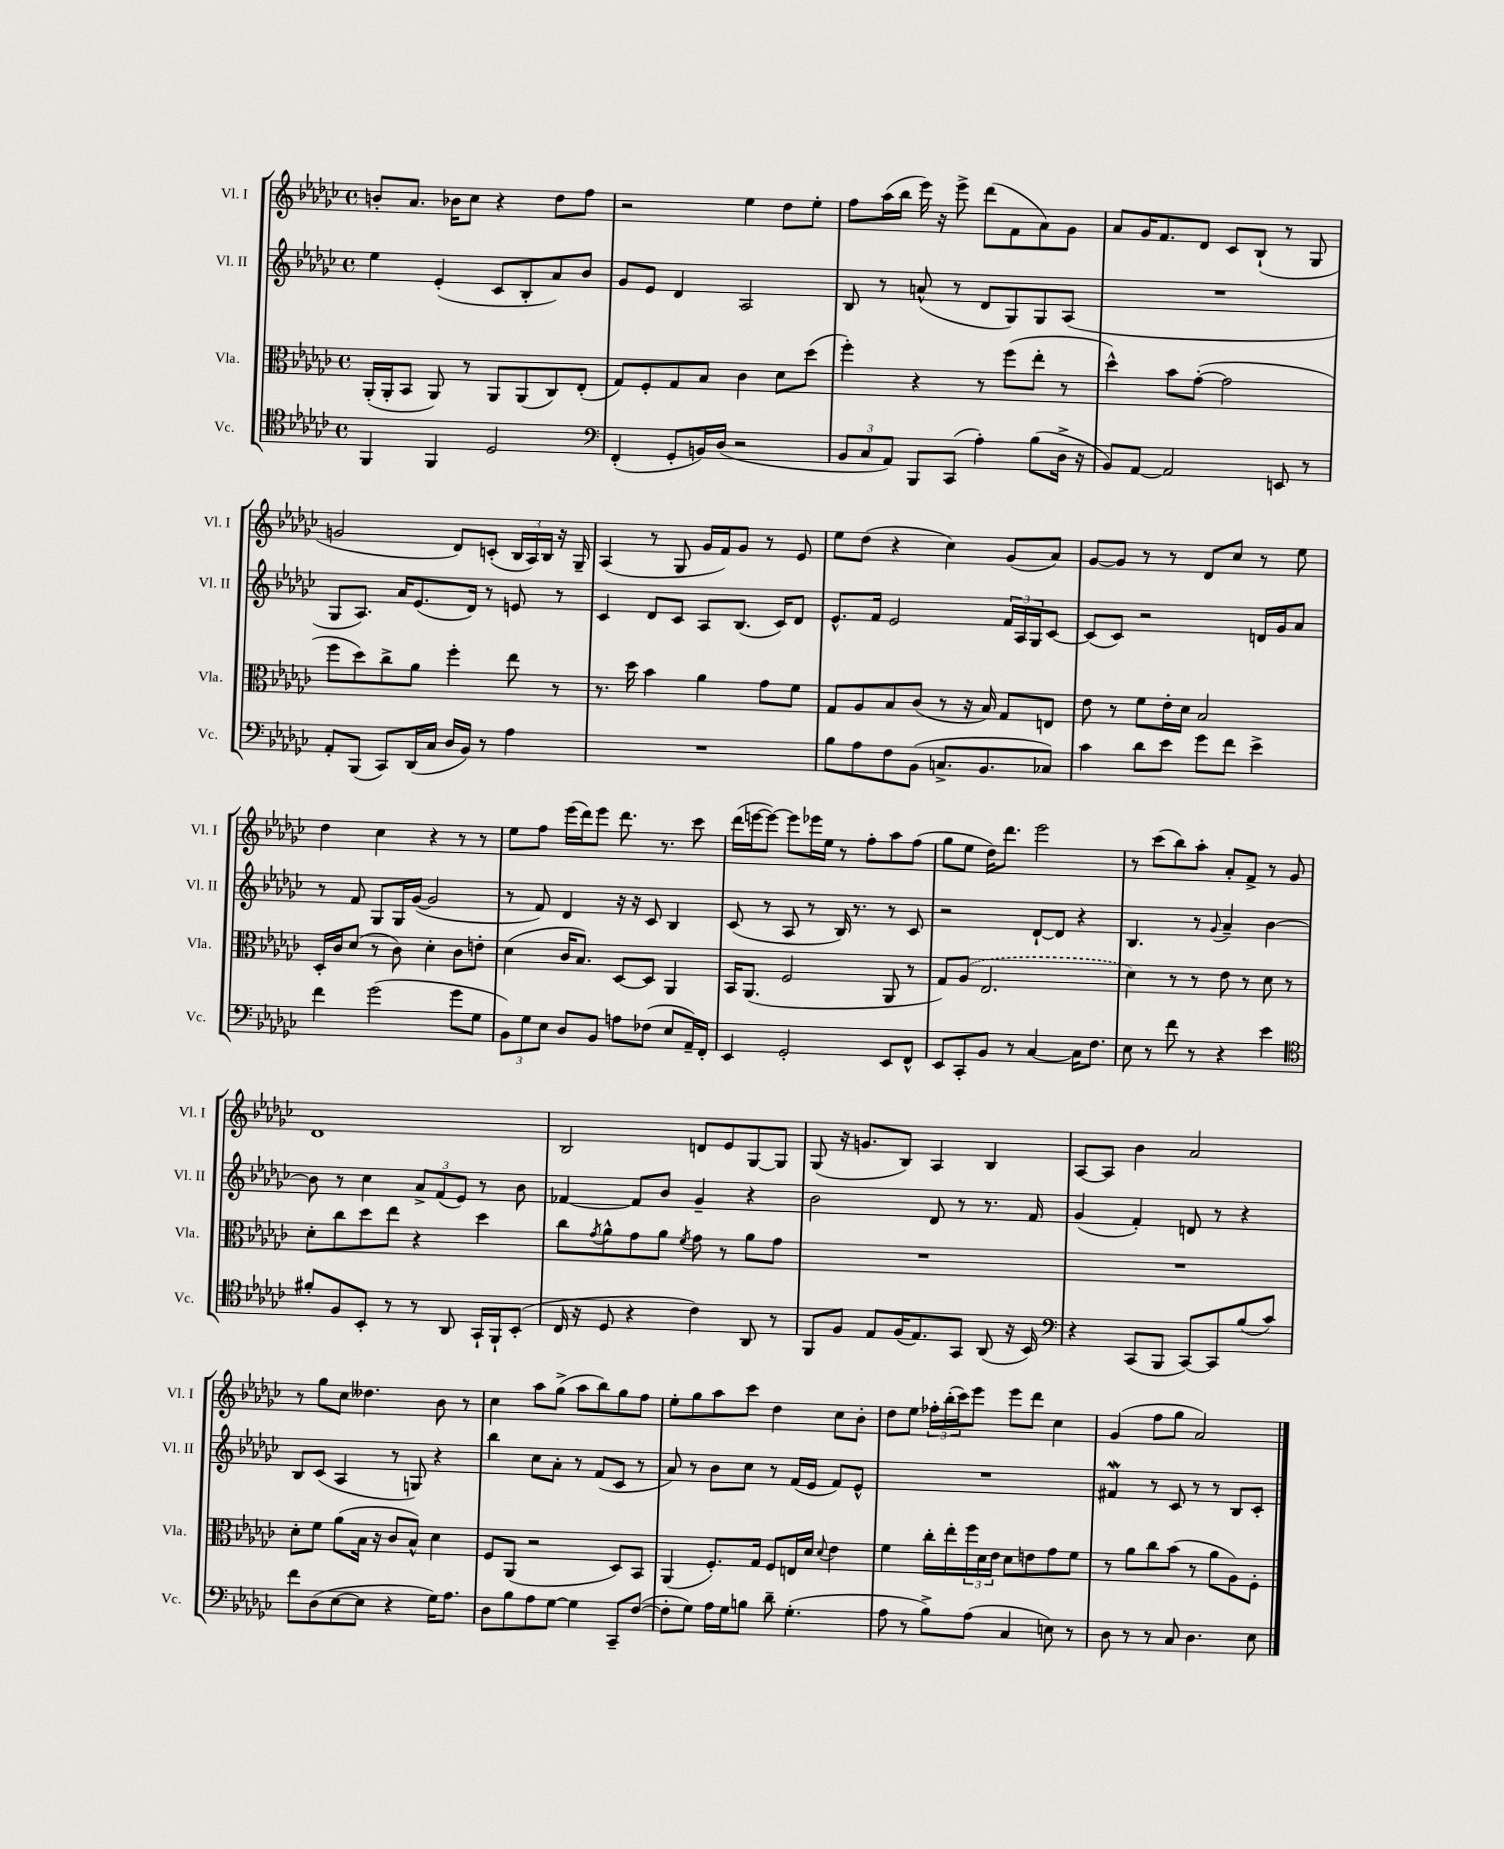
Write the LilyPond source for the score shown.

<<
\new StaffGroup <<
\new Staff = "s0" \with { instrumentName = "Vl. I" shortInstrumentName = "Vl. I" } {
    \clef treble \key ges \major \defaultTimeSignature \time 4/4
    b'8-. aes'8. bes'16 ces''8 r4 des''8 f''8 |
    r2 ees''4 des''8 ees''8-. |
    f''8 aes''16( bes''16 ees'''16) r16 ees'''8-> des'''8( f'8 aes'8) ges'8 |
    aes'8 ges'16 f'8. des'8 ces'8 bes8-!( r8 ges8 |
    g'2 des'8) c'8-.( \tuplet 3/2 { bes16 aes16) bes16 } r16 ges16-- |
    aes4( r8 ges8 ges'16 f'16) ges'8 r8 ees'8 |
    ees''8 des''8( r4 ces''4) ges'8( aes'8) |
    ges'8~ ges'8 r8 r8 des'8 ces''8 r8 ees''8 |
    des''4 ces''4 r4 r8 r8 |
    ees''8 f''8 ees'''16( des'''16) ees'''8 des'''8. r8. ces'''8 |
    des'''16( e'''16~ e'''8~) e'''8 ees'''16 ees''16 r8 f''8-. aes''8 f''8( |
    ges''8 ees''8 des''16) des'''8. ees'''2 |
    r8 ces'''8( bes''8) aes''8-. aes'8-. f'8-> r8 ges'8 |
    des'1 |
    bes2 d'8 ees'8 ges8~ ges8 |
    ges8( r16 g'8. bes8) aes4 bes4 |
    aes8~ aes8 bes'4 aes'2 |
    r8 ges''8 ces''8 deses''4. bes'8 r8 |
    ces''4 aes''8 ges''8->( aes''8 bes''8) ges''8 f''8 |
    ees''8-. ges''8 aes''8 ces'''8 des''4 ces''8 bes'8-. |
    des''8 ees''8 \tuplet 3/2 { fes''16-. bes''16-.( ces'''16) } ees'''8 ees'''8 des'''8 ces''4 |
    ges'4( f''8 ges''8 aes'2) \bar "|." |
}
\new Staff = "s1" \with { instrumentName = "Vl. II" shortInstrumentName = "Vl. II" } {
    \clef treble \key ges \major \defaultTimeSignature \time 4/4
    ees''4 ees'4-.( ces'8 bes8-. aes'8) bes'8 |
    ges'8 ees'8 des'4 aes2 |
    bes8 r8 a'8-^( r8 des'8 ges8) ges8 aes8( |
    R1 |
    ges8 aes8.) aes'16 ees'8.( des'16) r8 e'8 r8 |
    ces'4 des'8 ces'8 aes8 bes8.( ces'16) des'8 |
    ees'8.-^ f'16 ees'2 \tuplet 3/2 { f'16 aes16 ges16 } ces'8~ |
    ces'8( ces'8) r2 d'16 ges'16 aes'8 |
    r8 f'8 ges8 ges16 ges'16~( ges'2 |
    r8 f'8) des'4 r16 r16 ces'8 bes4 |
    ces'8( r8 aes8 r8 bes16) r8. r8 ces'8 |
    r2 des'8~-! des'8 r4 |
    bes4. r8 \appoggiatura { ges'8 } aes'4-- bes'4~ |
    bes'8 r8 ces''4 \tuplet 3/2 { aes'8-> f'8( ees'8) } r8 bes'8 |
    fes'4~ fes'8 bes'8 ges'4-- r4 |
    bes'2 des'8 r8 r8. f'16 |
    ges'4( f'4-.) d'8 r8 r4 |
    bes8 ces'8( aes4 r8 g8) r4 |
    bes''4 ces''8 aes'8-. r8 f'8( ces'8 r8 |
    aes'8) r8 bes'8 ces''8 r8 f'16( ees'16 f'8) ees'8-^ |
    R1 |
    fis'4\mordent r8 ces'8 r8 r8 bes8 ces'8-. \bar "|." |
}
\new Staff = "s2" \with { instrumentName = "Vla." shortInstrumentName = "Vla." } {
    \clef alto \key ges \major \defaultTimeSignature \time 4/4
    aes,16-.( aes,16-. bes,8 aes,8) r8 aes,8 aes,8( ces8) ees8-.( |
    ges8) f8-. ges8 bes8 ces'4 des'8 des''8( |
    f''4-.) r4 r8 f''8( ees''8-. r8 |
    des''4-^) bes'8 ges'8~-.( ges'2 |
    f''8 des''8) ces''8-> aes'8 f''4-. ees''8 r8 |
    r8. des''16 bes'4 aes'4 ges'8 f'8 |
    ges8 aes8 bes8 ces'8( r8 r16 bes16) ges8 e8 |
    ees'8 r8 f'8 ees'16-. des'16 bes2 |
    des16-. ces'16 des'8( r8 ces'8) des'4-. ces'8 e'8-. |
    des'4( ces'16 bes8.) des8~ des8 aes,4 |
    bes,16 aes,8.( f2 aes,8 r8 |
    ges8) \once \slurDashed aes8( ees2. |
    des'4) r8 r8 ees'8 r8 des'8 r8 |
    des'8-. ces''8 des''8 ees''8 r4 des''4 |
    ces''8 \acciaccatura { ges'8 } aes'8-^ ges'8 aes'8 \acciaccatura { f'8 } ges'8 r8 aes'8 ges'8 |
    R1 |
    R1 |
    des'8-. f'8 aes'8( bes16 r16 ces'8 bes8-^) des'4 |
    f8 aes,8( r2 des8) bes,8 |
    aes,4( f8.-.) ges16 f8 e16 des'16 \appoggiatura { des'8 } ees'4 |
    f'4 ces''16-. ees''16-. \tuplet 3/2 { f''16 des'16 ees'16 } des'8 e'8 ges'8 f'8 |
    r8 aes'8 ces''8 bes'8( r8 aes'8 aes8) f8-. \bar "|." |
}
\new Staff = "s3" \with { instrumentName = "Vc." shortInstrumentName = "Vc." } {
    \clef tenor \key ges \major \defaultTimeSignature \time 4/4
    f,4 f,4 des2 |
    \clef bass f,4-.( ges,8-. b,16) des16( r2 |
    \tuplet 3/2 { bes,8 ces8 aes,8) } bes,,8 ces,8( aes4-.) bes8( des16-> r16 |
    bes,8) aes,8~ aes,2 e,8 r8 |
    aes,8-. bes,,8( ces,8) des,16( ces16 des16 bes,16) r8 aes4 |
    R1 |
    bes8 aes8 f8 bes,8( c8.-> bes,8. ces8) |
    ces'4 des'8 ees'8 ges'8 f'8 ees'4-> |
    f'4 ges'2( ges'8 ges8 |
    \tuplet 3/2 { bes,8) ges8 ees8 } des8 bes,8 a8 fes8( ees8 aes,16--) f,16-. |
    ees,4 ges,2-. ees,8 f,8-^ |
    ees,8 ces,8-. bes,8 r8 ces4~ ces16 f8. |
    ees8 r8 f'8 r8 r4 ees'4 |
    \clef tenor fis'8-. f8 bes,8-. r8 r8 aes,8 ges,16-! f,16-! bes,8-.( |
    ces16 r16 des8 r4 ces'4) aes,8 r8 |
    f,8 f8 ees8 f16( ees8.) ges,8 aes,8( r16 bes,16) |
    \clef bass r4 ces,8( bes,,8 ces,8~) ces,8 bes8( ces'8) |
    f'8 des8( ees8~ ees8 r4 ges16) aes8. |
    des8 bes8 aes8 ges8~ ges4 ces,8-- f8~( |
    f8-. ges8) aes16 ges16 b8 des'8-- ges4.-.( |
    aes8 r8 bes8->) aes8( ces4 e8) r8 |
    des8 r8 r8 ces8 des4. ees8 \bar "|." |
}
>>
>>
\layout { \context { \Score \remove "Bar_number_engraver" } }
